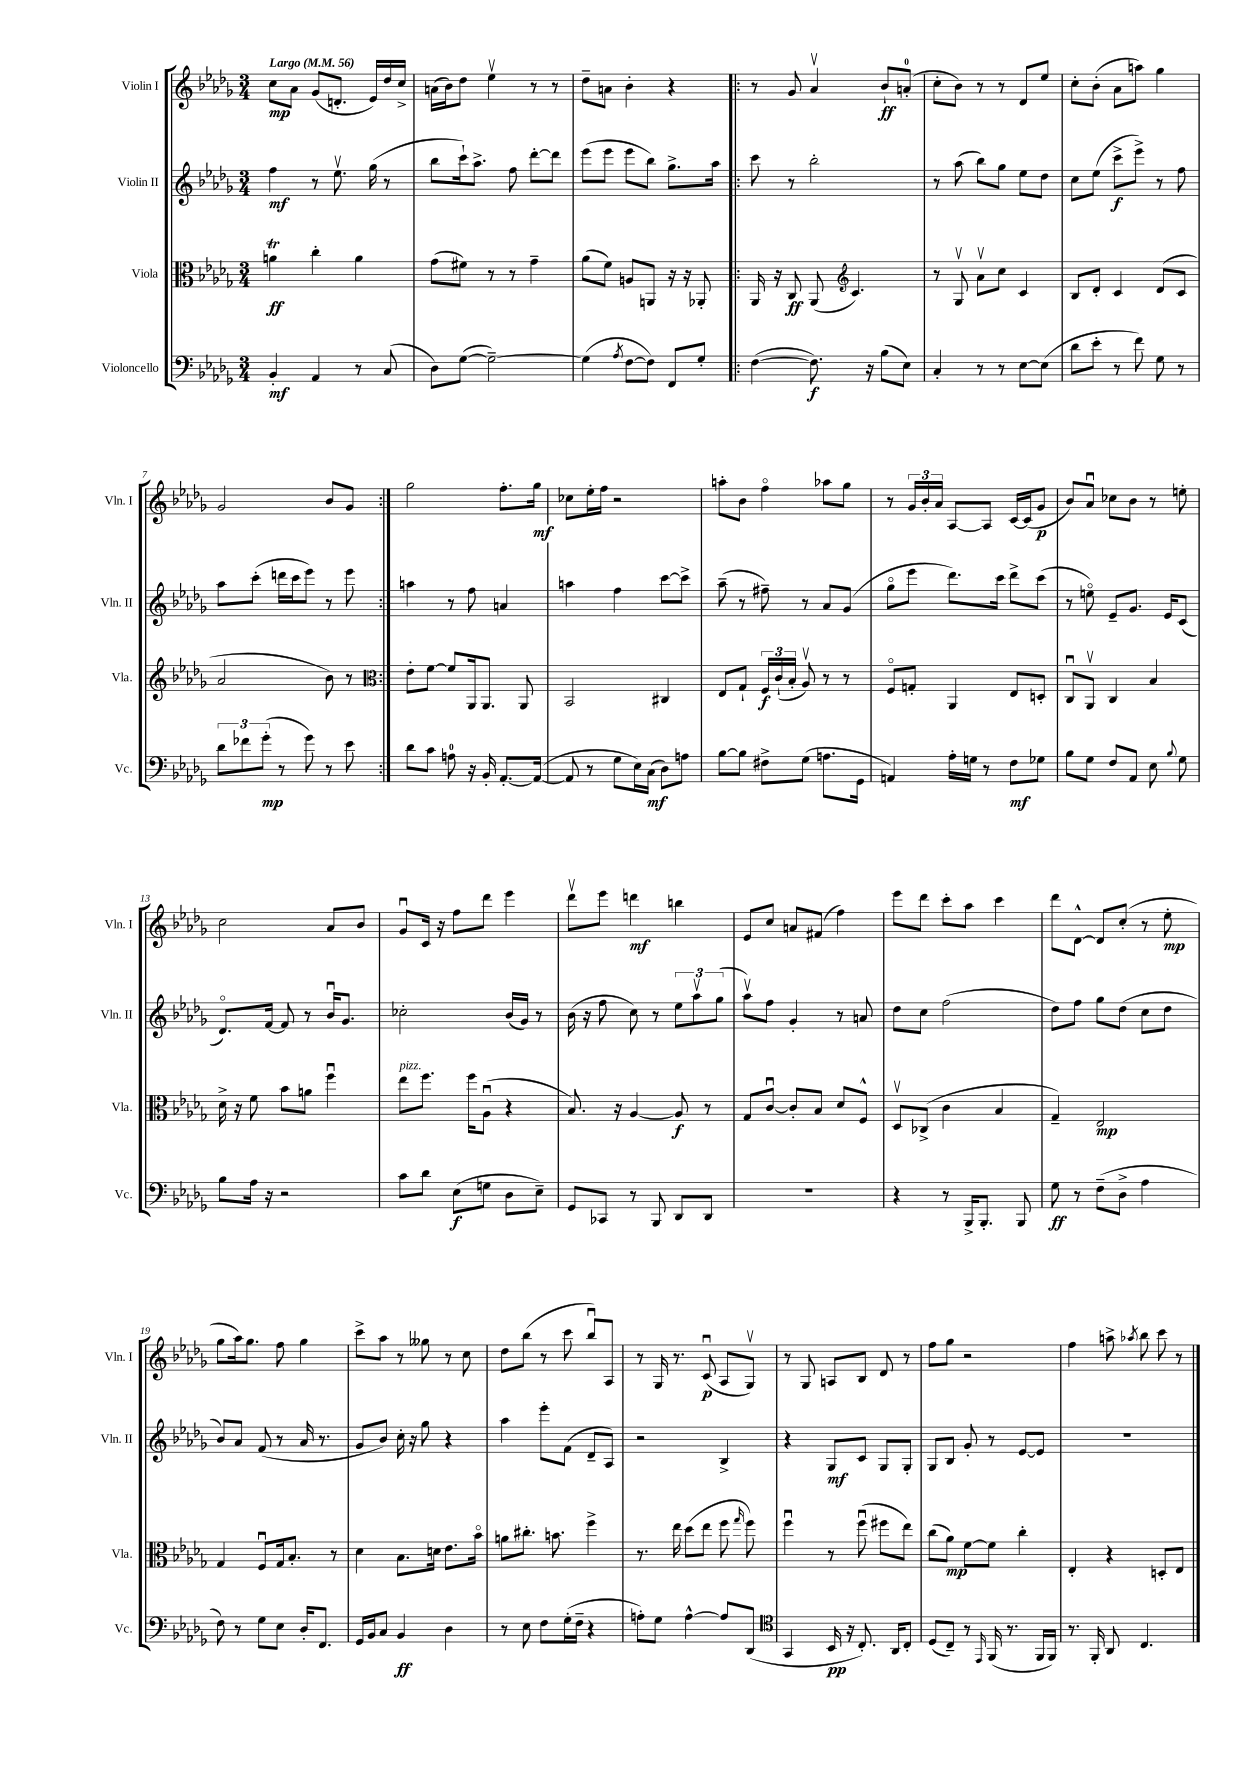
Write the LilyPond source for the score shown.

<<
\new StaffGroup <<
\new Staff = "s0" \with { instrumentName = "Violin I" shortInstrumentName = "Vln. I" } {
    \clef treble \key des \major \numericTimeSignature \time 3/4 \tempo "Largo" 4 = 56
    \autoBeamOff c''8[\mp aes'8] ges'8[( d'8.]-. ees'16[) des''16 c''16]-> |
    a'16[( bes'16) des''8] ees''4\upbow r8 r8 |
    des''8[-- a'8] bes'4-. r4 |
    \repeat volta 2 { r8 ges'8 aes'4\upbow bes'8[-!\ff a'8]-0-.( |
    c''8[-. bes'8]) r8 r8 des'8[ ees''8] |
    c''8[-. bes'8]-.( aes'8[ a''8]) ges''4 |
    ges'2 bes'8[ ges'8] | }
    ges''2 f''8.[-. ges''16]\mf |
    ces''8[ ees''16-. f''16] r2 |
    a''8[-. bes'8] f''4\flageolet aes''8[ ges''8] |
    r8 \tuplet 3/2 { ges'16[ bes'16-. aes'16] } aes8[~ aes8] c'16[~ c'16( ges'8]\p |
    bes'8[) aes'8]\downbow ces''8[ bes'8] r8 e''8-. |
    c''2 aes'8[ bes'8] |
    ges'8[\downbow c'16] r16 f''8[ des'''8] ees'''4 |
    des'''8[\upbow ees'''8] d'''4\mf b''4 |
    ees'8[ c''8] a'8[ fis'8]( f''4) |
    ees'''8[ des'''8] c'''8[-. aes''8] c'''4 |
    des'''8[ des'8]~-^ des'8[ c''8]-.( r8 ees''8-.\mp |
    ges''8[ aes''16) ges''8.] f''8 ges''4 |
    c'''8[-> aes''8] r8 geses''8 r8 c''8 |
    des''8[ bes''8]( r8 c'''8 bes''8[\downbow) aes8] |
    r8 ges16 r8. c'8\downbow\p( aes8[ ges8]\upbow) |
    r8 ges8 a8[ bes8] des'8 r8 |
    f''8[ ges''8] r2 |
    f''4 a''8-> \acciaccatura { aes''8 } bes''8 c'''8 r8 \bar "|." |
}
\new Staff = "s1" \with { instrumentName = "Violin II" shortInstrumentName = "Vln. II" } {
    \clef treble \key des \major \numericTimeSignature \time 3/4
    \autoBeamOff f''4\mf r8 ees''8.\upbow ges''16( r8 |
    bes''8[ c'''16-!) aes''8.]-> f''8 des'''8[~-. des'''8] |
    ees'''8[( ees'''8] ees'''8[ bes''8]) ges''8.[-> aes''16] |
    \repeat volta 2 { c'''8 r8 bes''2-. |
    r8 aes''8( bes''8[) ges''8] ees''8[ des''8] |
    c''8[ ees''8]( c'''8[->\f ees'''8]->) r8 f''8 |
    aes''8[ c'''8]-.( d'''16[ c'''16 ees'''8]) r8 ees'''8 | }
    a''4 r8 f''8 a'4 |
    a''4 f''4 c'''8[~ c'''8]-> |
    aes''8--( r8 fis''8--) r8 aes'8[ ges'8]( |
    ges''8[\flageolet ees'''8] des'''8.[) c'''16] des'''8[-> c'''8]( |
    r8 e''8\flageolet) ees'8[-- ges'8.] ees'16[ c'8]( |
    des'8.[\flageolet) f'16]~ f'8 r8 bes'16[\downbow ges'8.] |
    ces''2-. bes'16[( ges'16]) r8 |
    bes'16( r16 f''8 c''8) r8 \tuplet 3/2 { ees''8[ aes''8\upbow ges''8]( } |
    aes''8[\upbow) f''8] ges'4-. r8 a'8 |
    des''8[ c''8] f''2( |
    des''8[) f''8] ges''8[ des''8]( c''8[ des''8] |
    bes'8[) aes'8] f'8( r8 aes'16 r8. |
    ges'8[ bes'8]) c''16-. r16 ges''8 r4 |
    aes''4 ees'''8[-. f'8]( des'8[-- aes8]) |
    r2 bes4-> |
    r4 ges8[\mf c'8] ges8[ ges8]-. |
    ges8[ bes8] ges'8-. r8 ees'8[~ ees'8] |
    R2. \bar "|." |
}
\new Staff = "s2" \with { instrumentName = "Viola" shortInstrumentName = "Vla." } {
    \clef alto \key des \major \numericTimeSignature \time 3/4
    \autoBeamOff a'4\trill\ff c''4-. a'4 |
    ges'8[( fis'8]) r8 r8 ges'4-- |
    aes'8[( f'8]) a8[ a,8] r16 r16 aes,8-. |
    \repeat volta 2 { aes,16 r16 c8\ff aes,8( \clef treble c'4.) |
    r8 ges8\upbow aes'8[\upbow c''8] c'4 |
    bes8[ des'8]-. c'4 des'8[( c'8] |
    aes'2 bes'8) r8 | }
    \clef alto ees'8[-. f'8]~ f'8[ aes,16 aes,8.] aes,8 |
    bes,2 cis4 |
    ees8[ ges8]-! \tuplet 3/2 { f16[\f c'16-!( bes16]-. } aes8\upbow) r8 r8 |
    f8[\flageolet g8]-. aes,4 ees8[ d8]-. |
    c8[\downbow aes,8]\upbow c4 bes4 |
    des'16-> r16 f'8 bes'8[ a'8] f''4\downbow |
    ees''8[^\markup { \italic "pizz." } f''8.] f''16[ aes8]\downbow( r4 |
    bes8.) r16 aes4~ aes8\f r8 |
    ges8[ c'8]~\downbow c'8[-. bes8] des'8[ f8]-^ |
    des8[\upbow ces8]->( c'4 bes4 |
    ges4--) ees2\mp |
    ges4 f8[\downbow ges16 bes8.]-. r8 |
    des'4 bes8.[ d'16] ees'8.[ bes'16]\flageolet |
    a'8[ cis''8.]-. b'8. f''4-> |
    r8. ees''16 des''8[( ees''8] f''8 \grace { ges''16 } f''8) |
    f''4\downbow r8 f''8\downbow( fis''8[ ees''8]) |
    c''8[( aes'8]\mp) f'8[~ f'8] c''4-. |
    ees4-. r4 d8[-. ees8] \bar "|." |
}
\new Staff = "s3" \with { instrumentName = "Violoncello" shortInstrumentName = "Vc." } {
    \clef bass \key des \major \numericTimeSignature \time 3/4
    \autoBeamOff bes,4-.\mf aes,4 r8 c8( |
    des8[) ges8]~( ges2~--) |
    ges4( \acciaccatura { aes8 } f8[~ f8]) f,8[ ges8]-. |
    \repeat volta 2 { f4~( f8.\f) r16 bes8[( ees8]) |
    c4-. r8 r8 ees8[~ ees8]( |
    des'8[ ees'8]-. r8 f'8) ges8 r8 |
    \tuplet 3/2 { des'8[ fes'8 ges'8]-.\mp( } r8 ges'8) r8 ees'8 | }
    des'8[ c'8] a8-0 r16 bes,16-. aes,8.[~-. aes,16]~( |
    aes,8 r8 ges8[ ees16) c16]\mf( des8[) a8] |
    bes8[~ bes8] fis8[-> ges8]( a8.[ ges,16] |
    a,4) aes16[-. g16] r8 f8[\mf ges8] |
    bes8[ ges8] f8[ aes,8] ees8 \appoggiatura { bes8 } ges8 |
    bes8[ aes16] r16 r2 |
    c'8[ des'8] ees8[\f( g8] des8[ ees8]--) |
    ges,8[ ces,8] r8 bes,,8 des,8[ des,8] |
    R2. |
    r4 r8 bes,,16[-> bes,,8.]-. bes,,8 |
    ges8\ff r8 f8[--( des8]-> aes4 |
    f8) r8 ges8[ ees8] des16[-. f,8.] |
    ges,16[ bes,16 c8] bes,4\ff des4 |
    r8 ees8 f8[ ges16-.( f16]-- r4 |
    a8[-.) ges8] a4~-^ a8[ des,8]( |
    \clef tenor ges,4 bes,16\pp r16 c8.-.) aes,16[ c8]-. |
    des8[( c8]--) r8 \grace { ees,16 } f,16( r8. f,16[ f,16]) |
    r8. f,16-. aes,8 c4. \bar "|." |
}
>>
>>
